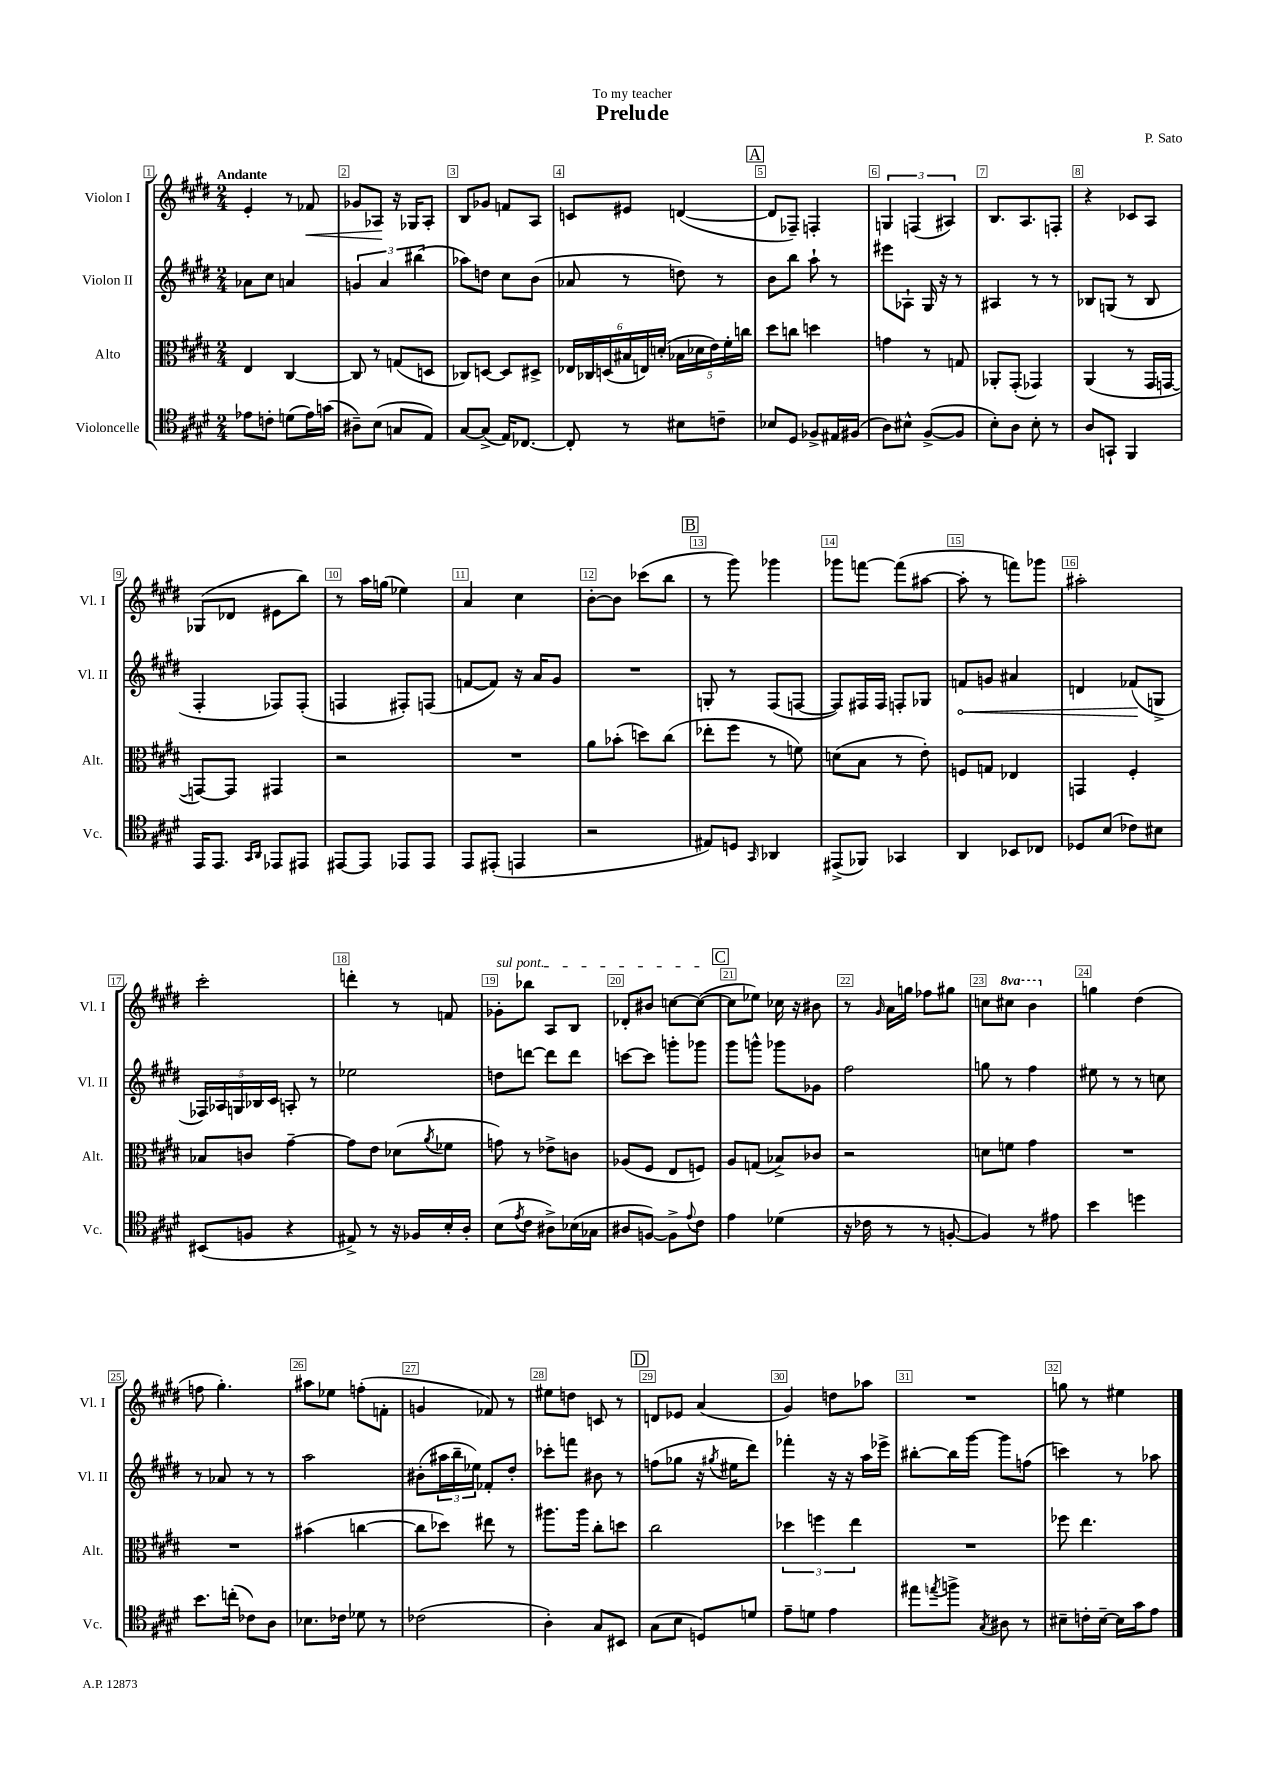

**kern	**kern	**kern	**dynam	**kern	**dynam
*part4	*part3	*part2	*part2	*part1	*part1
*staff4	*staff3	*staff2	*staff2	*staff1	*staff1
*I"Violoncelle	*I"Alto	*I"Violon II	*	*I"Violon I	*
*I'Vc.	*I'Alt.	*I'Vl. II	*	*I'Vl. I	*
*clefC4	*clefC3	*clefG2	*	*clefG2	*
*k[f#c#g#d#]	*k[f#c#g#d#]	*k[f#c#g#d#]	*	*k[f#c#g#d#]	*
*M2/4	*M2/4	*M2/4	*	*M2/4	*
=1	=1	=1	=1	=1	=1
!	!	!	!	!LO:TX:a:B:t=Andante	!
8e-X\L	4E/	8a-X\L	.	4e'/	.
8cn'\J	.	8cc#\J	.	.	.
(8dn\L	[4C#/	4an/	.	8r	.
!	!	!	!	!	!LO:HP:b
16e-\L)	.	.	.	8f-X/	<
(16gn\JJ	.	.	.	.	.
=2	=2	=2	=2	=2	=2
8A#X~\L)	8C#/]	6gn/	.	8g-X/L	.
(8B\J	8r	.	.	8A-X/J	.
.	.	6a/	.	.	.
8Gn/L	(8Gn/L	.	.	16r	[
.	.	.	.	16G-X/KL	.
.	.	(6bb#X\	.	.	.
8E/J)	8Dn/J	.	.	8A-'/J	.
=3	=3	=3	=3	=3	=3
[8G#/L	8C-X/L)	8aa-X\L)	.	8B/L	.
(8G#^/J]	[8Dn/J	8ddn\J	.	8g-X/J	.
16E/KL)	8D/L]	8cc#\L	.	8fn/L	.
[8.C-X/J	.	.	.	.	.
.	8D#X^/J	(8b\J	.	8A/J	.
=4	=4	=4	=4	=4	=4
8C-'/]	24E-X/LL	8a-X/	.	8cn/L	.
.	24C-X/	.	.	.	.
.	(24Dn/	.	.	.	.
8r	24B#X/	8r	.	8e#X/J	.
.	24En/)	.	.	.	.
.	(24dn'/JJ	.	.	.	.
8B#X\L	20B-X\LL	8ddn\)	.	([4dn/	.
.	20d-X\	.	.	.	.
.	20e\)	.	.	.	.
8cn~\J	.	8r	.	.	.
.	20f#'\	.	.	.	.
.	20ccn\JJ	.	.	.	.
!!LO:REH:place=s1:t=A
=5	=5	=5	=5	=5	=5
8B-X/L	8dd#\L	8b\L	.	8d/L]	.
8D#/J	8ccn\J	8bb\J	.	8F-X~/J)	.
8F-X^/L	4ddn\	8aa`\	.	4Fn'/	.
16E#X/L	.	8r	.	.	.
(16F#X/JJ	.	.	.	.	.
=6	=6	=6	=6	=6	=6
8A\L)	4gn\	8eee#X\L	.	6Gn/	.
8B#X^^\J	.	8A-X`\J	.	.	.
.	.	.	.	(6Fn/	.
([8F#^/L	8r	16G#/	.	.	.
.	.	16r	.	.	.
.	.	.	.	6A#X/)	.
8F#/J]	8Gn/	8r	.	.	.
=7	=7	=7	=7	=7	=7
8B'\L)	8AA-X'/L	4A#X/	.	8.B/L	.
8A\J	(8GG#'/J	.	.	.	.
.	.	.	.	8.A/	.
8B'\	4GG-X/)	8r	.	.	.
8r	.	8r	.	8Fn'/J	.
=8	=8	=8	=8	=8	=8
8A/L	(4AA/	8B-X/L	.	4r	.
8GGn`/J	.	(8Gn/J	.	.	.
4FF#/	8r	8r	.	8c-X/L	.
.	16GG#/LL	8B-/	.	8A/J	.
.	[16GGn/JJ	.	.	.	.
!!LO:LB:g=z
=9	=9	=9	=9	=9	=9
16EE/KL	8GGn/L_)	4F#'/	.	(8G-X/L	.
8.EE/J	.	.	.	.	.
.	8GG/J]	.	.	8d-X/J	.
16qqGG#/LL	.	.	.	.	.
16qqAA/JJ	.	.	.	.	.
8EE-X/L	4GG#X/	8F-X/L)	.	8e#X\L	.
8EE#X/J	.	(8F-'/J	.	8bb\J)	.
=10	=10	=10	=10	=10	=10
[8EE#X/L	2r	4Fn/	.	8r	.
8EE#/J]	.	.	.	16aa\LL	.
.	.	.	.	(16ggn\JJ	.
8EE-X/L	.	8F#X'/L)	.	4ee-X\)	.
8EE-/J	.	(8Fn/J	.	.	.
=11	=11	=11	=11	=11	=11
8EE/L	2r	[8fn/L	.	4a/	.
(8EE#X'/J	.	8f/J])	.	.	.
4EEn/	.	16r	.	4cc#\	.
.	.	16a/KL	.	.	.
.	.	8g#/J	.	.	.
=12	=12	=12	=12	=12	=12
2r	8a\L	2r	.	[8b'\L	.
.	(8b-X'\J	.	.	8b\J]	.
.	8ddn\L)	.	.	(8ccc-X\L	.
.	(8cc#\J	.	.	8bb\J	.
!!LO:REH:place=s1:t=B
=13	=13	=13	=13	=13	=13
8E#X/L)	8ee-X'\L	8Gn'/	.	8r	.
8Dn/J	8ff#\J	8r	.	8ggg#\)	.
16qqGG#/	.	.	.	.	.
4AA-X/	8r	(8F#/L	.	4ggg-X\	.
.	8fn\)	[8Fn/J	.	.	.
=14	=14	=14	=14	=14	=14
(8EE#X^/L	(8dn\L	8F/L])	.	8ggg-X\L	.
8FF-X/J)	8B\J	16F#X/L	.	[8fffn\J	.
.	.	16F#/JJ	.	.	.
4GG-X/	8r	8Fn'/L	.	(8fff\L]	.
.	8e'\)	8G-X/J	.	[8aa#X\J	.
=15	=15	=15	=15	=15	=15
!	!	!	!LO:HP:b	!	!
4AA/	8Fn/L	8fn/L	<	8aa#'\]	.
.	8Gn/J	8gn/J	.	8r	.
8BB-X/L	4E-X/	4a#X/	.	8fffn\L)	.
8C-X/J	.	.	.	8ggg-X\J	.
=16	=16	=16	=16	=16	=16
8D-X/L	4GGn/	4dn/	.	2aa#X'\	.
(8B/J	.	.	.	.	.
8c-X\L)	4F#'/	(8f-X/L	.	.	.
8B#X\J	.	8Gn^/J	[	.	.
!!LO:LB:g=z
=17	=17	=17	=17	=17	=17
(8BB#X/L	8B-X/L	20F-X/LL)	.	2ccc#'\	.
.	.	20A-X/	.	.	.
.	.	20Gn/	.	.	.
8Fn/J	8cn/J	.	.	.	.
.	.	20B-X/	.	.	.
.	.	20c#/JJ	.	.	.
4r	[4g#~\	8An'/	.	.	.
.	.	8r	.	.	.
=18	=18	=18	=18	=18	=18
8E#X^/)	8g#\L]	2ee-X\	.	4dddn'\	.
8r	8e\J	.	.	.	.
16r	(8d-X\L	.	.	8r	.
16F-X/LL	.	.	.	.	.
.	8qa/	.	.	.	.
16B'/	8f-X\J	.	.	8fn/	.
16A'/JJ	.	.	.	.	.
=19	=19	=19	=19	=19	=19
!	!	!	!	!LO:TX:a:i:t=sul pont.	!
(8B\L	8gn\)	8ddn\L	.	8g-X'\L	.
8qe/	.	.	.	.	.
8c#\J	8r	[8dddn\J	.	8bb-X\J	.
8A#X^\L)	8e-X^\L	8ddd\L]	.	8A/L	.
(16B-X\L	8cn\J	8ddd\J	.	8B/J	.
16G-X\JJ	.	.	.	.	.
=20	=20	=20	=20	=20	=20
8A#X/L	(8A-X/L	[8cccn\L	.	8d-X'/L	.
[8Fn/J)	8F#/J	8ccc\J]	.	8b#X/J	.
8F^\L]	8E/L	8gggn'\L	.	[8ccn\L	.
8qqe/	.	.	.	.	.
8c#\J	8Fn/J)	8ggg-X\J	.	(8cc\J_	.
!!LO:REH:place=s1:t=C
=21	=21	=21	=21	=21	=21
4e\	8A/L	8ggg#\L	.	8cc\L]	.
.	(8Gn/J	8gggn^^\J	.	8ee-X\J)	.
(4d-X\	8B-X^/L)	8ggg-X\L	.	16cc-X\	.
.	.	.	.	16r	.
.	8c-X/J	8g-X\J	.	8b#X\	.
=22	=22	=22	=22	=22	=22
16r	2r	2ff#\	.	8r	.
16c-X\	.	.	.	.	.
.	.	.	.	16qqg#/	.
8r	.	.	.	16a\LL	.
.	.	.	.	16ggn\JJ	.
8r	.	.	.	8ff-X\L	.
[8Fn'/	.	.	.	8gg#X\J	.
=23	=23	=23	=23	=23	=23
4F/])	8dn\L	8ggn\	.	8ccn\L	.
*	*	*	*	*8va	*
.	8fn\J	8r	.	8ccc#X\J	.
8r	4g#\	4ff#\	.	4bb\	.
8e#X\	.	.	.	.	.
=24	=24	=24	=24	=24	=24
*	*	*	*	*X8va	*
4b\	2r	8ee#X\	.	4ggn\	.
.	.	8r	.	.	.
4ddn\	.	8r	.	(4dd#\	.
.	.	8ccn\	.	.	.
!!LO:LB:g=z
=25	=25	=25	=25	=25	=25
8.b\L	2r	8r	.	8ffn\	.
.	.	8a-X/	.	4.gg#'\)	.
(16ccn'\Jk	.	.	.	.	.
8c-X\L)	.	8r	.	.	.
8A\J	.	8r	.	.	.
=26	=26	=26	=26	=26	=26
8.B-X\L	(4b#X\	2aa\	.	8aa#X\L	.
.	.	.	.	8ee-X\J	.
16c-X\Jk	.	.	.	.	.
8d-X\	[4ccn\	.	.	(8ffn'\L	.
8r	.	.	.	8fn'\J	.
=27	=27	=27	=27	=27	=27
(2c-X\	8cc\L]	(8b#X'\L	.	4gn/	.
.	8dd-X\J)	24aa#X\L	.	.	.
.	.	24bb~\	.	.	.
.	.	24ee-X\JJ)	.	.	.
.	8ee#X\	8f-X'/L	.	8f-X/)	.
.	8r	8dd#'/J	.	8r	.
=28	=28	=28	=28	=28	=28
4A'\)	8.aa#X\L	8ccc-X'\L	.	8ee#X\L	.
.	.	8fffn\J	.	8ddn\J	.
.	16aa#\Jk	.	.	.	.
8G#/L	8cc#'\L	8b#X\	.	8cn/	.
8BB#X/J	8ddn\J	8r	.	8r	.
!!LO:REH:place=s1:t=D
=29	=29	=29	=29	=29	=29
(8G#\L	2cc#\	(8ffn\L	.	8dn/L	.
8B\J	.	8gg-X\J	.	8e-X/J	.
8Dn/L)	.	16r	.	(4a/	.
.	.	8qgg#X/	.	.	.
.	.	16ee#X\KL	.	.	.
8dn/J	.	8ddd#\J)	.	.	.
=30	=30	=30	=30	=30	=30
8e~\L	6dd-X\	4fff-X'\	.	4g#/)	.
8dn\J	.	.	.	.	.
.	6ffn\	.	.	.	.
4e\	.	16r	.	8ddn\L	.
.	.	16r	.	.	.
.	6ee\	.	.	.	.
.	.	16aa\LL	.	8aa-X\J	.
.	.	16eee-X^\JJ	.	.	.
=31	=31	=31	=31	=31	=31
8ee#X\L	2r	[8bb#X'\L	.	2r	.
8qeen/	.	.	.	.	.
8ffn^\J	.	16bb#\L]	.	.	.
.	.	[16ggg#\JJ	.	.	.
8qG#/	.	.	.	.	.
8A#X\	.	8ggg#\L]	.	.	.
8r	.	(8ffn\J	.	.	.
=32	=32	=32	=32	=32	=32
8B#X~\L	8ff-X\	4cccn\)	.	8ggn\	.
16cn'\L	4.ee\	.	.	8r	.
[16B#~\JJ	.	.	.	.	.
16B#\LL]	.	8r	.	4ee#X\	.
16g#\J	.	.	.	.	.
8e\J	.	8aa-X\	.	.	.
==	==	==	==	==	==
*-	*-	*-	*-	*-	*-
